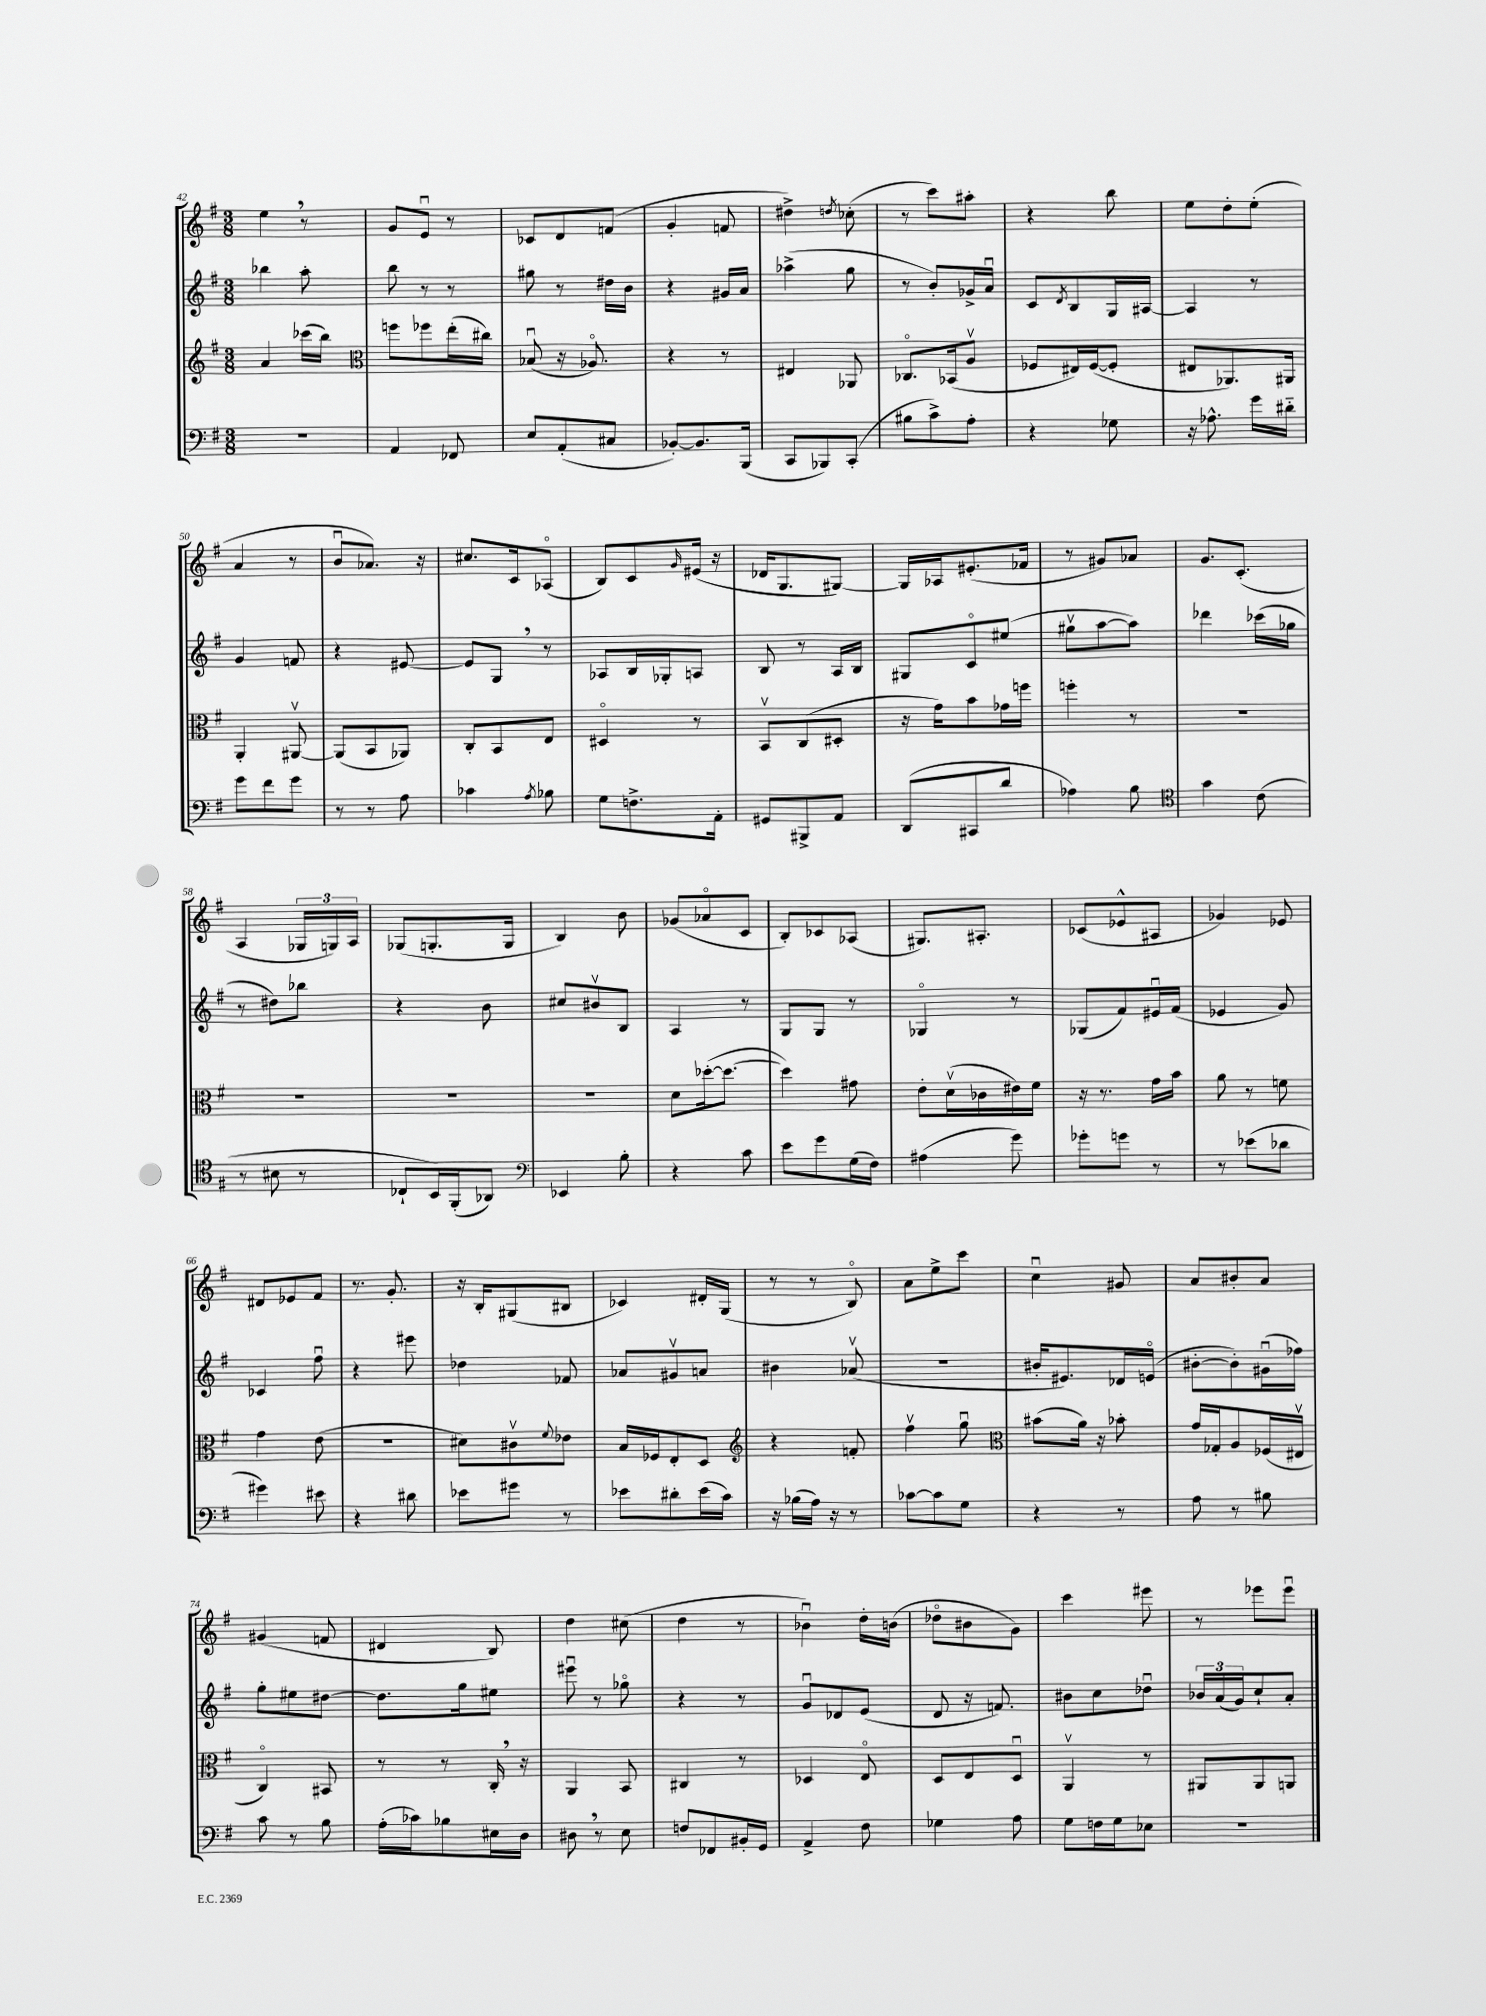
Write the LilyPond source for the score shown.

<<
\new StaffGroup <<
\new Staff = "s0" {
    \clef treble \key g \major \numericTimeSignature \time 3/8
    e''4 \breathe r8 |
    g'8 e'8\downbow r8 |
    ces'8 d'8 f'8( |
    g'4-. f'8 |
    dis''4->) \acciaccatura { d''8 } ces''8-.( |
    r8 c'''8) ais''8-. |
    r4 b''8 |
    e''8 d''8-. e''8-.( |
    a'4 r8 |
    b'8\downbow aes'8.) r16 |
    cis''8. c'16 aes8\flageolet( |
    b8) c'8 \grace { g'16 } eis'16( r16 |
    des'16 g8. gis8~) |
    gis16 aes16 eis'8.-.( fes'16 |
    r8 gis'8) aes'8 |
    g'8. c'8.-.( |
    a4 \tuplet 3/2 { ges16 g16) a16 } |
    ges8( g8.-. g16 |
    b4) b'8 |
    ges'8( aes'8\flageolet c'8 |
    b8-.) ces'8 aes8( |
    gis8.) ais8.-. |
    ces'8( ees'8-^ ais8 |
    ges'4) ees'8 |
    dis'8 ees'8 fis'8 |
    r8. g'8.-. |
    r16 b16-. gis8( bis8 |
    ces'4) dis'16-. g16( |
    r8 r8 b8\flageolet) |
    a'8 e''8-> c'''8 |
    c''4\downbow gis'8 |
    a'8 bis'8-. a'8 |
    gis'4( f'8 |
    dis'4 b8) |
    d''4 cis''8( |
    d''4 r8 |
    bes'4\downbow) d''16-. b'16( |
    des''8\flageolet bis'8 g'8) |
    c'''4 eis'''8 |
    r8 ees'''8 ees'''8\downbow \bar "|." |
}
\new Staff = "s1" {
    \clef treble \key g \major \numericTimeSignature \time 3/8
    bes''4 a''8-. |
    b''8 r8 r8 |
    gis''8 r8 dis''16 b'16 |
    r4 gis'16 a'16 |
    aes''4->( g''8 |
    r8 b'8-.) ges'16-> a'16\downbow |
    c'8 \acciaccatura { d'8 } b8 g16 ais16~ |
    ais4 r8 |
    g'4 f'8 |
    r4 eis'8~ |
    eis'8 g8 \breathe r8 |
    aes8 b16 ges16-. a8 |
    b8 r8 a16 b16 |
    gis8 c'8\flageolet eis''8( |
    gis''8\upbow a''8~ a''8) |
    des'''4 ces'''16( ges''16 |
    r8 dis''8) bes''8 |
    r4 b'8 |
    cis''8 bis'8\upbow b8 |
    a4 r8 |
    g8 g8 r8 |
    ges4\flageolet r8 |
    ges8( fis'8) eis'16\downbow fis'16( |
    ees'4 g'8) |
    ces'4 fis''8\downbow |
    r4 eis'''8 |
    des''4 fes'8 |
    aes'8 gis'8\upbow a'8 |
    bis'4 aes'8\upbow( |
    R4. |
    bis'16-. eis'8.) des'16 e'16\flageolet( |
    bis'8~-. bis'8-.) gis'16\downbow( fes''16) |
    g''8-. eis''8 dis''8~ |
    dis''8. g''16 eis''8 |
    eis'''8\downbow r8 ges''8\flageolet |
    r4 r8 |
    g'8\downbow des'8 e'8( |
    d'8 r16 f'8.) |
    bis'8 c''8 des''8\downbow |
    \tuplet 3/2 { bes'16 a'16( g'16) } c''8-! a'8-. \bar "|." |
}
\new Staff = "s2" {
    \clef treble \key g \major \numericTimeSignature \time 3/8
    a'4 ces'''16( b''16) |
    \clef alto f''8 fes''8 e''16-.( cis''16) |
    bes8\downbow( r16 aes8.\flageolet) |
    r4 r8 |
    eis4 aes,8 |
    ces8.\flageolet bes,16( a8\upbow |
    fes8 eis16) fes16~( fes8-. |
    eis8 aes,8.) ais,16 |
    a,4-. ais,8~\upbow |
    ais,8( b,8 aes,8) |
    c8-. b,8 e8 |
    dis4\flageolet r8 |
    b,8\upbow c8( dis8-. |
    r16 g'16) b'8 ges'16 f''16 |
    f''4-. r8 |
    R4. |
    R4. |
    R4. |
    R4. |
    d'8 des''16~-.( des''8.~ |
    des''4) gis'8 |
    e'8-. d'16\upbow( ces'16 eis'16) fis'16 |
    r16 r8. g'16 b'16 |
    a'8 r8 f'8 |
    g'4 e'8( |
    R4. |
    dis'8) cis'8\upbow \appoggiatura { fis'8 } ees'8 |
    b16 fes16 e8-. d8 |
    \clef treble r4 f'8-. |
    fis''4\upbow g''8\downbow |
    \clef alto bis'8( a'16) r16 bes'8-. |
    g'16 ges16-. a8 fes16( eis16\upbow |
    c4\flageolet) bis,8 |
    r8 r8 c16-. \breathe r16 |
    a,4 b,8 |
    cis4 r8 |
    des4 e8\flageolet |
    d8 e8 d8\downbow |
    a,4\upbow r8 |
    ais,8 ais,8 a,8 \bar "|." |
}
\new Staff = "s3" {
    \clef bass \key g \major \numericTimeSignature \time 3/8
    R4. |
    a,4 fes,8 |
    e8 a,8-.( cis8 |
    bes,8~-.) bes,8. b,,16( |
    c,8 bes,,8) c,8-.( |
    bis8 c'8->) a8-. |
    r4 ges8 |
    r16 aes8.-^ g'16 dis'16-_ |
    g'8 fis'8 g'8 |
    r8 r8 a8 |
    ces'4 \acciaccatura { a8 } bes8 |
    g8 f8.-> a,16-. |
    gis,8 bis,,8-> a,8 |
    d,8( cis,8 d'8 |
    aes4) b8 |
    \clef tenor g'4 c'8( |
    r8 bis8 r8 |
    ces8-! b,16) fis,16-.( aes,8) |
    \clef bass ees,4 b8-. |
    r4 c'8 |
    e'8 g'8 g16( fis16) |
    ais4( g'8) |
    ges'8-. g'8 r8 |
    r8 ees'8( des'8 |
    gis'4) eis'8 |
    r4 dis'8 |
    ees'8 gis'8 r8 |
    ees'8 dis'8-. ees'16( c'16) |
    r16 bes16( a16) r16 r8 |
    ces'8~ ces'8 g8 |
    r4 r8 |
    a8 r8 bis8 |
    c'8 r8 b8 |
    a16-.( ces'16) bes8 eis16 d16 |
    dis8 \breathe r8 e8 |
    f8 fes,8 bis,16-. g,16 |
    a,4-> fis8 |
    ges4 a8 |
    g8 f16 g16 ees8 |
    R4. \bar "|." |
}
>>
>>
\layout { \context { \Score currentBarNumber = #42 } }
